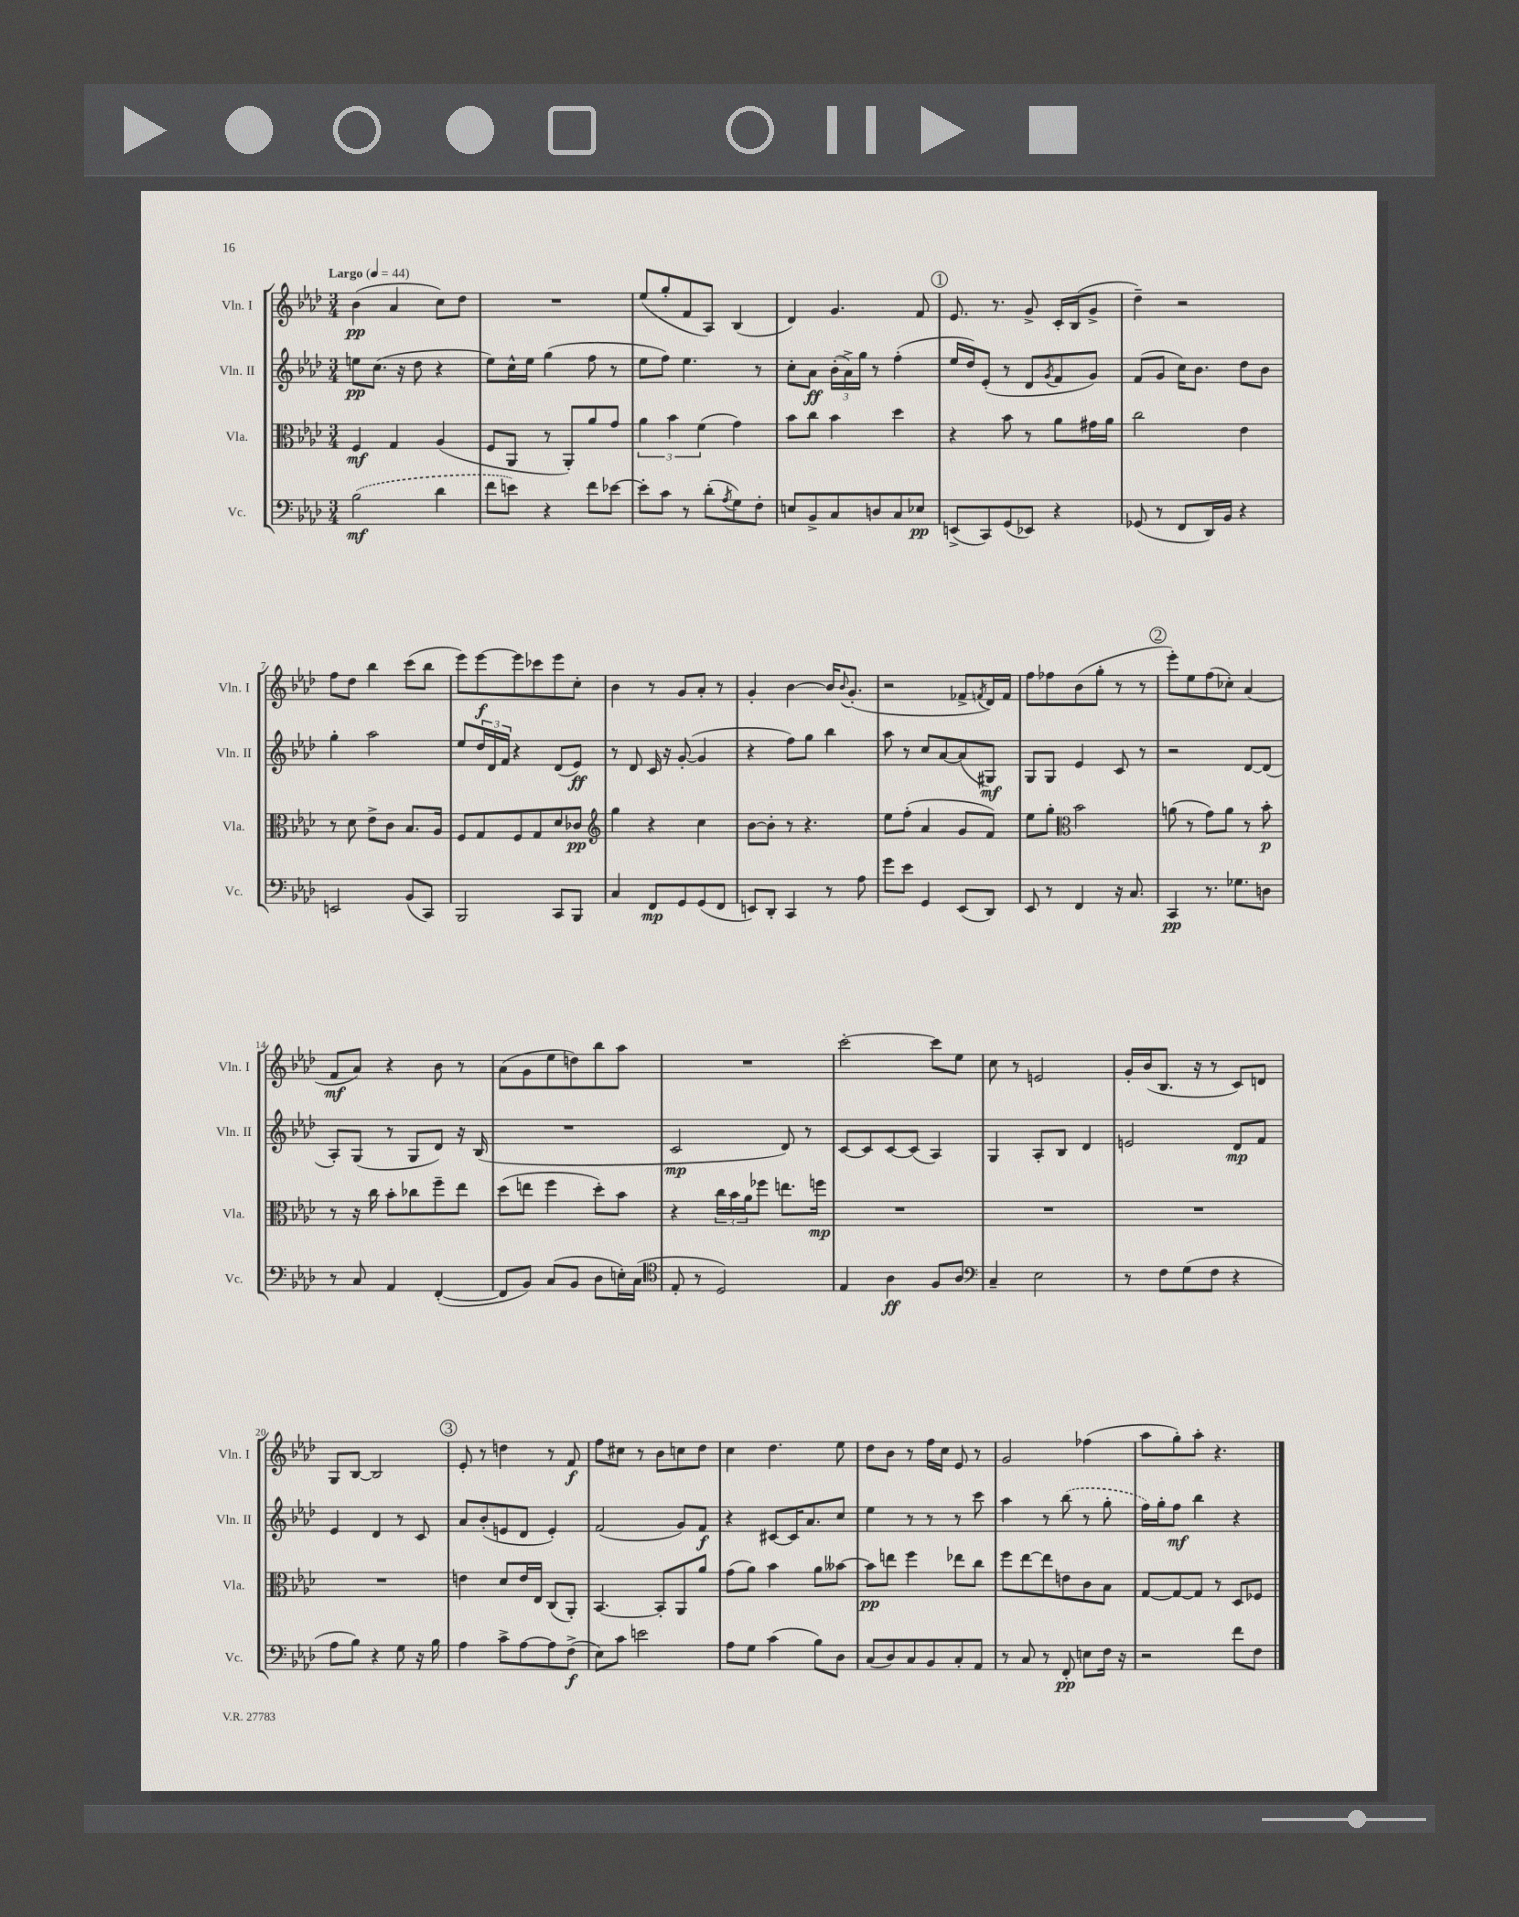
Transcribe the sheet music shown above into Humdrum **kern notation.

**kern	**kern	**kern	**kern
*staff4	*staff3	*staff2	*staff1
*clefF4	*clefC3	*clefG2	*clefG2
*k[b-e-a-d-]	*k[b-e-a-d-]	*k[b-e-a-d-]	*k[b-e-a-d-]
*M3/4	*M3/4	*M3/4	*M3/4
*MM44	*MM44	*MM44	*MM44
(2B-	4F	8ee	(4b-
.	.	(8.cc	.
.	4G	.	4a-
.	.	16r	.
.	.	8dd-	.
4d-	(4A-	4r	8cc)
.	.	.	8dd-
=	=	=	=
8f	8F	8ee-)	2.r
8e)	8AA-	16cc^^	.
.	.	16ee-	.
4r	8r	(4gg	.
.	8AA-')	.	.
8f	8a-	8ff	.
[8e-	8g	8r	.
=	=	=	=
8e-']	6a-	8ee-	(8ee-
8c	.	8ff)	8gg'
.	6b-	.	.
8r	.	4.ee-	8f
.	(6f	.	.
(8d-'	.	.	8A-)
8qA-	.	.	.
8G)	4g)	.	(4B-
8F'	.	8r	.
=	=	=	=
8E	8b-	8cc'	4d-)
8BB-^	8cc	8a-	.
8C	4b-	(24b-'	4.g
.	.	24a-^)	.
.	.	24gg	.
8D	.	8r	.
8C	4dd-	(4ff'	.
8E-	.	.	8f
=	=	=	=
(8EE^	4r	16ee-	8.e-
.	.	16dd-)	.
8CC)	.	(8e-'	.
.	.	.	8.r
(8GG	8b-	8r	.
8EE-)	8r	8d-	8g^
.	.	8qg	.
4r	8a-	8f	16c'
.	.	.	(16B-
.	16g#	8g)	8g^
.	16a-	.	.
=	=	=	=
(8GG-	2cc	(8f	4dd-~)
8r	.	8g	.
8FF	.	16cc)	2r
.	.	8.b-	.
16DD-)	.	.	.
16BB-	.	.	.
4r	4e-	8dd-	.
.	.	8b-	.
=	=	=	=
2EE	8r	4gg'	8ff
.	8d-	.	8dd-
.	8e-^	2aa-	4bb-
.	8c	.	.
(8BB-	8.B-	.	(8ccc
8CC)	.	.	8bb-
.	16A-	.	.
=	=	=	=
2BBB-	8F	8ee-	8eee-)
.	8G	24dd-	[8eee-
.	.	24d-	.
.	.	24f	.
.	8F	4r	8eee-]
.	8G	.	8ccc-
8CC	8d-	(8d-	8eee-
8BBB-	8c-	8e-)	8cc'
=	=	=	=
*	*clefG2	*	*
4C	4gg	8r	4b-
.	.	8d-	.
8FF	4r	16c	8r
.	.	16r	.
8GG	.	([8g'	8g
(8GG	4cc	4g]	8a-'
8FF	.	.	8r
=	=	=	=
8EE)	[8b-	4r	4g'
8DD-'	8b-']	.	.
4CC	8r	8ff)	[4b-
.	4.r	8gg	.
8r	.	4bb-	16b-]
.	.	.	8qqb-
.	.	.	(8.g'
8A-	.	.	.
=	=	=	=
8g	8ee-	8aa-	2r
8e-	(8ff'	8r	.
4GG	4a-	8cc	.
.	.	[8a-	.
(8EE-	8g	(8a-]	8f-^
.	.	.	8qf
8DD-)	8f)	8G#)	16d-)
.	.	.	16f
=	=	=	=
8EE-	8ee-	8G	8ff
8r	8gg'	8G	8ff-
*	*clefC3	*	*
4FF	2b-	4e-	(8b-
.	.	.	8gg'
16r	.	8c	8r
8.C	.	.	.
.	.	8r	8r
=	=	=	=
4CC	(8a	2r	8eee-')
.	8r	.	8ee-
8.r	8g)	.	(8ff
.	8a	.	8cc-')
8.G-	.	.	.
.	8r	[8d-	(4a-
8D	8b-'	(8d-]	.
=	=	=	=
8r	8r	8A-')	8f
8C	16r	(8G	8a-)
.	16cc	.	.
4AA-	8b-'	8r	4r
.	8cc-	8G	.
([4FF'	8ff~	8d-)	8b-
.	8ee-	16r	8r
.	.	(16B-	.
=	=	=	=
8FF]	(8dd-	2.r	(8a-
8BB-)	8ee	.	8g
(8C	4ff	.	8ee-
8BB-	.	.	8dd)
8D-	8dd-')	.	8bb-
16E')	8b-	.	8aa-
(16C	.	.	.
=	=	=	=
*clefC4	*	*	*
8E-'	4r	2c	2.r
8r	.	.	.
2D-)	24cc	.	.
.	24b-	.	.
.	24a-	.	.
.	8ff-	.	.
.	8.ee	8d-)	.
.	.	8r	.
.	16ff	.	.
=	=	=	=
4E-	2.r	[8c	[2ccc'
.	.	8c]	.
4A-	.	[8c	.
.	.	(8c]	.
8F	.	4A-)	8ccc]
8A-	.	.	8ee-
=	=	=	=
*clefF4	*	*	*
4C~	2.r	4G	8cc
.	.	.	8r
2E-	.	8A-'	2e
.	.	8B-	.
.	.	4d-	.
=	=	=	=
8r	2.r	2e	16g'
.	.	.	(16b-
8F	.	.	8.B-
(8G	.	.	.
.	.	.	16r
8F	.	.	8r
4r	.	8d-	8c)
.	.	8f	8d
=	=	=	=
8A-	2.r	4e-	8G
8B-)	.	.	[8B-
4r	.	4d-	2B-]
8G	.	8r	.
16r	.	8c	.
16B-	.	.	.
=	=	=	=
4A-	4e	8a-	8e-'
.	.	(8b-'	8r
8c^	8d-	8e	4dd
[8A-	16e	8d-	.
.	16E-	.	.
8A-]	(8C	4e')	8r
(8F^	8AA-')	.	8f
=	=	=	=
8E-)	[4.BB-	(2f	8ff
8c	.	.	8cc#
2e	.	.	8r
.	8BB-']	.	8b-
.	8AA-	8g)	8cc
.	8a-	8f	8dd-
=	=	=	=
8A-	(8g	4r	4cc
8G	8a-)	.	.
(4c	4b-	[8c#	4.dd-
.	.	16c#]	.
.	.	8.a-	.
8B-)	8a-	.	.
8D-	[8b--	8cc	8ee-
=	=	=	=
(8C	8b--]	4ee-	8dd-
8D-)	8ee	.	8b-
8C	4ff	8r	8r
8BB-	.	8r	16ff
.	.	.	16cc
8C'	8ee-	8r	8e-
8AA-	8cc	8ccc	8r
=	=	=	=
8r	8ff	4aa-	2g
8C	[8ee-	.	.
8r	8ee-]	8r	.
8FF'	8e	(8bb-	.
8E	8c	8r	(4ff-
16F	8B-	8gg'	.
16r	.	.	.
=	=	=	=
2r	[8G	16ff)	8aa-
.	.	16gg'	.
.	8G_	8ff	8gg')
.	8G]	4bb-	8aa-'
.	8r	.	4.r
8f	8D-	4r	.
8F	8F-	.	.
==	==	==	==
*-	*-	*-	*-
